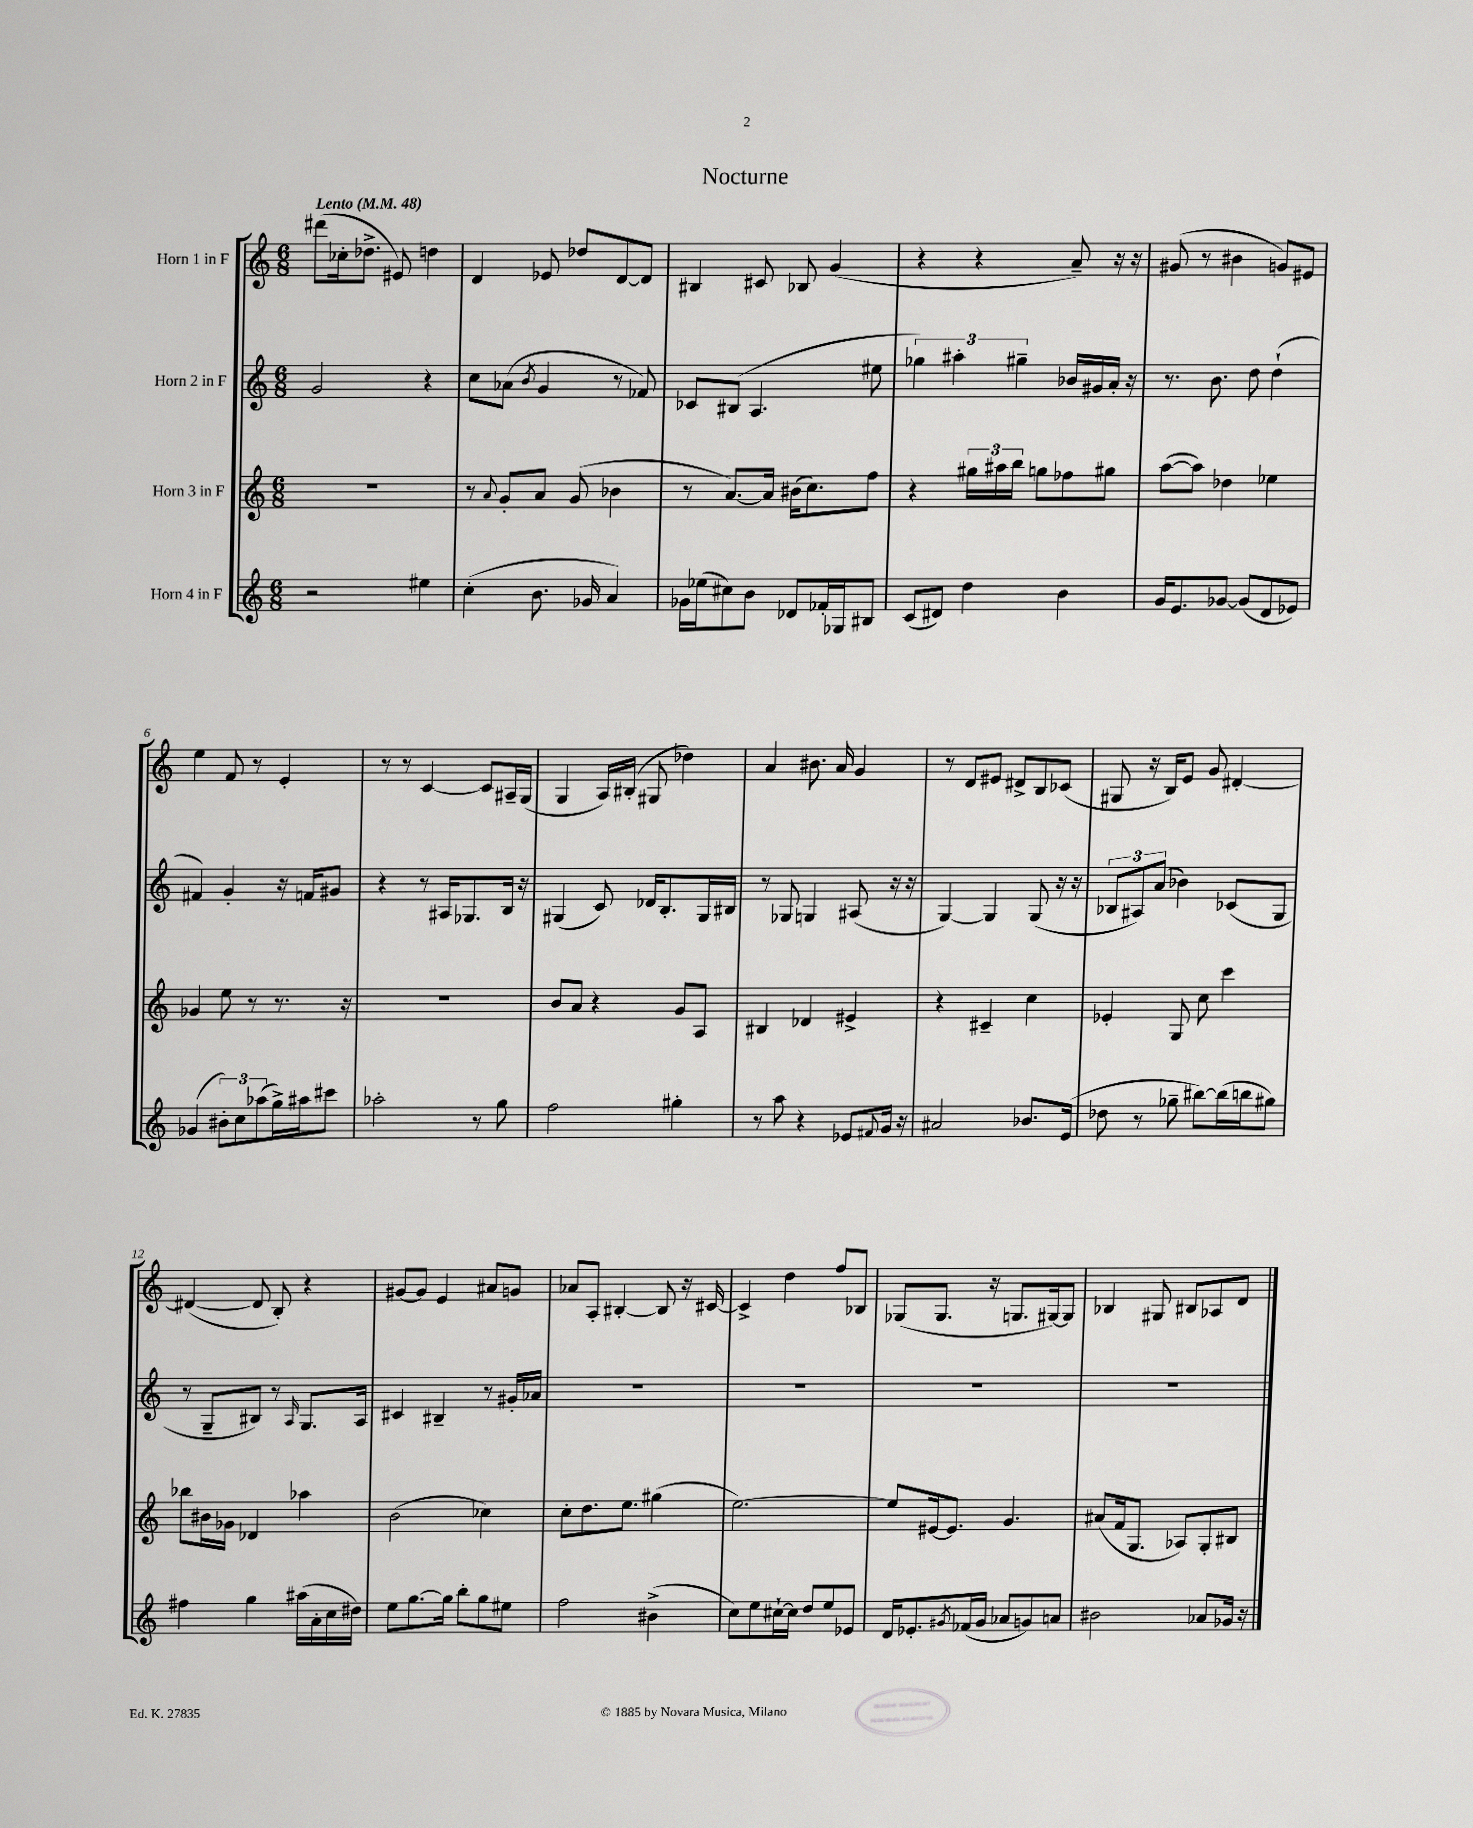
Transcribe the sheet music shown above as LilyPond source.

\header { title = "Nocturne" }
<<
\new StaffGroup <<
\new Staff = "s0" \with { instrumentName = "Horn 1 in F" } {
    \clef treble \key c \major \numericTimeSignature \time 6/8 \tempo "Lento" 4 = 48
    dis'''8( ces''16-. des''8.-> eis'8) d''4 |
    d'4 ees'8 des''8 d'8~ d'8 |
    bis4 cis'8 bes8 g'4( |
    r4 r4 a'8--) r16 r16 |
    gis'8( r8 bis'4 g'8) eis'8 |
    e''4 f'8 r8 e'4-. |
    r8 r8 c'4~ c'8 ais16-- g16( |
    g4 a16) bis16-.( gis8 des''4) |
    a'4 bis'8. a'16 g'4 |
    r8 d'8 eis'8 dis'8-> b8 ces'8( |
    gis8 r16 b16) e'8 g'8 dis'4~-. |
    dis'4~( dis'8 b8-.) r4 |
    gis'8~ gis'8 e'4 ais'8 g'8 |
    aes'8 a8-. bis4~-. bis8 r16 cis'16~ |
    cis'4-> d''4 f''8 bes8 |
    ges8( ges8. r16 g8. gis16~) gis8 |
    bes4 gis8 bis8 aes8 d'8 \bar "|." |
}
\new Staff = "s1" \with { instrumentName = "Horn 2 in F" } {
    \clef treble \key c \major \numericTimeSignature \time 6/8
    g'2 r4 |
    c''8 aes'8( \acciaccatura { b'8 } g'4 r8 fes'8) |
    ces'8 bis8( a4. eis''8 |
    \tuplet 3/2 { ges''4) ais''4-. gis''4-- } bes'16 gis'16 a'16-. r16 |
    r8. b'8. d''8 d''4-!( |
    fis'4) g'4-. r16 f'16 gis'8 |
    r4 r8 ais16 ges8. b16 r16 |
    gis4( c'8) des'16 b8.-. gis16 bis16 |
    r8 ges8 g4 ais8( r16 r16 |
    g4~) g4 g8( r16 r16 |
    \tuplet 3/2 { bes8 ais8) a'8( } bes'4) ces'8( g8 |
    r8 g8-- bis8) r8 \grace { a16 } g8. a16 |
    cis'4 bis4-- r8 gis'16-. aes'16 |
    R2. |
    R2. |
    R2. |
    R2. \bar "|." |
}
\new Staff = "s2" \with { instrumentName = "Horn 3 in F" } {
    \clef treble \key c \major \numericTimeSignature \time 6/8
    R2. |
    r8 \appoggiatura { a'8 } g'8-. a'8 g'8( bes'4 |
    r8 a'8.~) a'16 bis'16( c''8.) f''8 |
    r4 \tuplet 3/2 { gis''16 ais''16 b''16 } g''8 fes''8 gis''8 |
    a''8~( a''8) des''4 ees''4 |
    ges'4 e''8 r8 r8. r16 |
    R2. |
    b'8 a'8 r4 g'8 a8 |
    bis4 des'4 eis'4-> |
    r4 cis'4-- c''4 |
    ees'4-. g8 c''8 c'''4 |
    bes''8 bis'16 ges'16 des'4 aes''4 |
    b'2( ces''4) |
    c''8-. d''8. e''8. gis''4( |
    e''2.~) |
    e''8 eis'16~ eis'8. g'4. |
    ais'8( f'16 g8. aes8) g8-. bis8 \bar "|." |
}
\new Staff = "s3" \with { instrumentName = "Horn 4 in F" } {
    \clef treble \key c \major \numericTimeSignature \time 6/8
    r2 eis''4 |
    c''4-.( b'8. ges'16 a'4) |
    ges'16 ees''16( cis''8) b'8 des'8 fes'16-. ges16 bis8 |
    c'8( dis'8) d''4 b'4 |
    g'16 e'8. ges'8~ ges'8( d'8 ees'8) |
    ges'4( \tuplet 3/2 { bis'8-.) c''8 aes''8( } g''16->) ais''16 cis'''8 |
    aes''2-. r8 g''8 |
    f''2 gis''4-. |
    r8 a''8 r4 ees'8 \appoggiatura { fis'8 } g'16 r16 |
    ais'2 bes'8. e'16( |
    des''8 r8 ges''8-- bis''8~) bis''16( b''16 gis''8) |
    fis''4 g''4 ais''16( a'16-. c''16 dis''16) |
    e''8 g''8.~ g''16 b''8-. g''8 eis''8 |
    f''2 bis'4->( |
    c''8) e''8 cis''16~-! cis''16 d''8 e''8 ees'8 |
    d'16 ees'8.-. \acciaccatura { gis'8 } fes'16( gis'16 aes'8 g'8) a'8 |
    bis'2 aes'8 ges'16 r16 \bar "|." |
}
>>
>>
